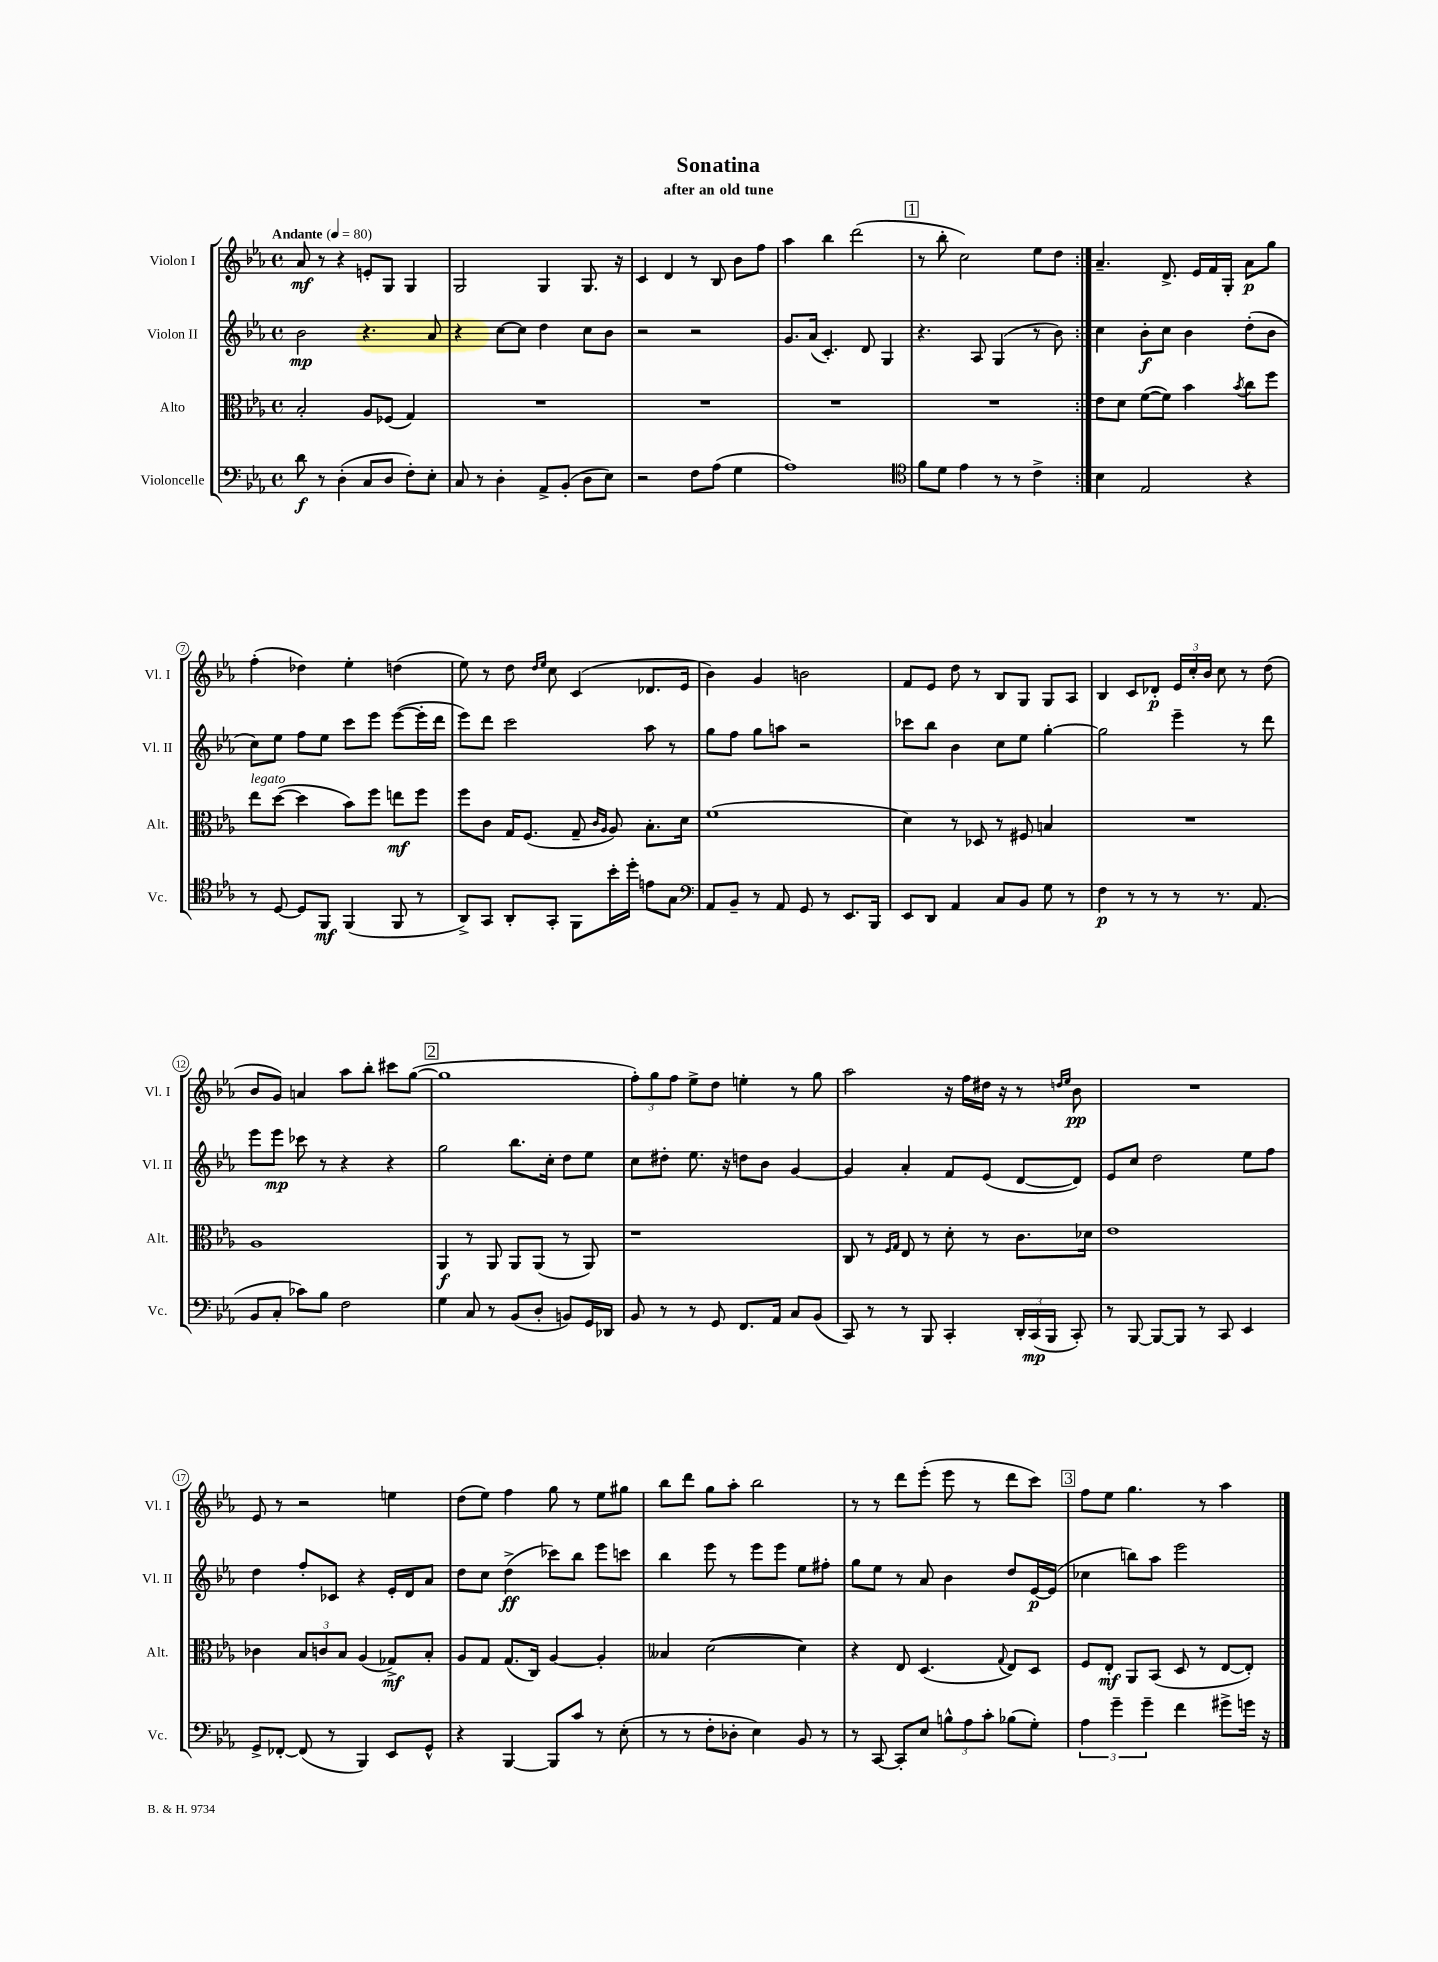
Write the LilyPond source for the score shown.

\header { title = "Sonatina" subtitle = "after an old tune" }
<<
\new StaffGroup <<
\new Staff = "s0" \with { instrumentName = "Violon I" shortInstrumentName = "Vl. I" } {
    \clef treble \key ees \major \defaultTimeSignature \time 4/4 \tempo "Andante" 4 = 80
    \autoBeamOff \repeat volta 2 { aes'8\mf r8 r4 e'8[-. g8] g4 |
    g2 g4 g8. r16 |
    c'4 d'4 r8 bes8 bes'8[ f''8] |
    aes''4 bes''4 d'''2( |
    \mark \markup { \box "1" } r8 bes''8-. c''2) ees''8[ d''8] | }
    aes'4.-- d'8.-> ees'16[ f'16 g16]-. aes'8[\p g''8] |
    f''4-.( des''4) ees''4-. d''4( |
    ees''8) r8 d''8 \grace { d''16[ ees''16] } c''8 c'4( des'8.[ ees'16] |
    bes'4) g'4 b'2 |
    f'8[ ees'8] d''8 r8 bes8[ g8] g8[ aes8] |
    bes4 c'8[ des'8]-.\p \tuplet 3/2 { ees'16[ c''16-. bes'16] } c''8 r8 d''8( |
    bes'8[ g'8]) a'4 aes''8[ bes''8]-. cis'''8[ g''8]~( |
    \mark \markup { \box "2" } g''1 |
    \tuplet 3/2 { f''8[-.) g''8 f''8] } ees''8[-> d''8] e''4-. r8 g''8 |
    aes''2 r16 f''16[ dis''16] r16 r8 \grace { d''16[ ees''16] } bes'8\pp |
    R1 |
    ees'8 r8 r2 e''4 |
    d''8[( ees''8]) f''4 g''8 r8 ees''8[ gis''8] |
    bes''8[ d'''8] g''8[ aes''8]-. bes''2 |
    r8 r8 d'''8[ ees'''8]-.( ees'''8 r8 d'''8[ c'''8]) |
    \mark \markup { \box "3" } f''8[ ees''8] g''4. r8 aes''4 \bar "|." |
}
\new Staff = "s1" \with { instrumentName = "Violon II" shortInstrumentName = "Vl. II" } {
    \clef treble \key ees \major \defaultTimeSignature \time 4/4
    \autoBeamOff \repeat volta 2 { bes'2\mp r4. aes'8 |
    r4 c''8[~ c''8] d''4 c''8[ bes'8] |
    r2 r2 |
    g'8.[ aes'16]( c'4.-.) d'8 g4 |
    \mark \markup { \box "1" } r4. aes8 g4( r8 bes'8) | }
    c''4 bes'8[-.\f c''8] bes'4 d''8[-.( bes'8] |
    c''8[) ees''8] f''8[ ees''8] c'''8[ ees'''8] ees'''8[~( ees'''16-. d'''16] |
    ees'''8[) d'''8] c'''2 aes''8 r8 |
    g''8[ f''8] g''8[ a''8] r2 |
    ces'''8[ bes''8] bes'4 c''8[ ees''8] g''4~-. |
    g''2 ees'''4-- r8 d'''8 |
    ees'''8[ ees'''8]\mp ces'''8 r8 r4 r4 |
    \mark \markup { \box "2" } g''2 bes''8.[ c''16]-. d''8[ ees''8] |
    c''8[ dis''8]-. ees''8. r16 d''8[ bes'8] g'4~ |
    g'4 aes'4-. f'8[ ees'8]( d'8[~ d'8]) |
    ees'8[ c''8] d''2 ees''8[ f''8] |
    d''4 f''8[-. ces'8] r4 ees'16[-. d'16 aes'8] |
    d''8[ c''8] d''4->\ff( ces'''8[) bes''8] ees'''8[ c'''8] |
    bes''4 ees'''8 r8 ees'''8[ ees'''8] ees''8[ fis''8]-. |
    g''8[ ees''8] r8 aes'8 bes'4 d''8[ ees'16~\p ees'16]( |
    \mark \markup { \box "3" } ces''4 b''8[) aes''8] ees'''2 \bar "|." |
}
\new Staff = "s2" \with { instrumentName = "Alto" shortInstrumentName = "Alt." } {
    \clef alto \key ees \major \defaultTimeSignature \time 4/4
    \autoBeamOff \repeat volta 2 { bes2-. aes8[ fes8]( g4) |
    R1 |
    R1 |
    R1 |
    \mark \markup { \box "1" } R1 | }
    ees'8[ d'8] f'8[~( f'8]) bes'4 \acciaccatura { bes'8 } c''8[ f''8] |
    ees''8[^\markup { \italic "legato" } d''8]~( d''4 bes'8[) f''8] e''8[\mf f''8] |
    f''8[ c'8] g16[ f8.]( g8-- \grace { c'16[ aes16] } aes8) bes8.[-. d'16] |
    f'1( |
    d'4) r8 des8 r8 fis8 b4 |
    R1 |
    aes1 |
    \mark \markup { \box "2" } aes,4\f r8 aes,8 aes,8[ aes,8]( r8 aes,8) |
    r1 |
    c8 r8 \grace { f16[ g16] } ees8 r8 d'8-. r8 c'8.[ des'16] |
    ees'1 |
    ces'4 \tuplet 3/2 { bes8[ c'8 bes8] } aes4( ges8[->\mf) bes8]-. |
    aes8[ g8] g8.[( c16]) aes4~ aes4-. |
    beses4 d'2~( d'4) |
    r4 ees8 d4.( \appoggiatura { g8 } ees8[) d8] |
    \mark \markup { \box "3" } f8[ ees8]-.\mf aes,8[ bes,8]( d8 r8 ees8[~ ees8]-.) \bar "|." |
}
\new Staff = "s3" \with { instrumentName = "Violoncelle" shortInstrumentName = "Vc." } {
    \clef bass \key ees \major \defaultTimeSignature \time 4/4
    \autoBeamOff \repeat volta 2 { d'8\f r8 d4-.( c8[ d8] f8[-.) ees8]-. |
    c8 r8 d4-. aes,8[-> bes,8]-.( d8[ ees8]) |
    r2 f8[ aes8]( g4 |
    aes1) |
    \mark \markup { \box "1" } \clef tenor f'8[ d'8] ees'4 r8 r8 c'4-> | }
    bes4 ees2 r4 |
    r8 d8~ d8[ f,8]\mf f,4( f,8 r8 |
    aes,8[->) g,8] aes,8[-. g,8]-. f,8[ bes'16-. d''16]-. e'8[ g8] |
    \clef bass aes,8[ bes,8]-- r8 aes,8 g,8 r8 ees,8.[ bes,,16] |
    ees,8[ d,8] aes,4 c8[ bes,8] g8 r8 |
    f4\p r8 r8 r8 r8. aes,8.( |
    bes,8[ c8]-. ces'8[) bes8] f2 |
    \mark \markup { \box "2" } g4 c8 r8 bes,8[( d8]-. b,8[) g,16 des,16] |
    bes,8 r8 r8 g,8 f,8.[ aes,16] c8[ bes,8]( |
    c,8) r8 r8 bes,,8 c,4-. \tuplet 3/2 { d,16[-. c,16\mp( bes,,16] } c,8-.) |
    r8 bes,,8~ bes,,8[~ bes,,8] r8 c,8 ees,4 |
    g,8[-> fes,8]~-. fes,8( r8 bes,,4) ees,8[ g,8]-^ |
    r4 bes,,4~ bes,,8[ c'8] r8 ees8-.( |
    r8 r8 f8[-. des8]-. ees4) bes,8 r8 |
    r8 c,8~ c,8[-. ees8] \tuplet 3/2 { b8[-^ aes8 c'8]-. } bes8[( g8]-.) |
    \mark \markup { \box "3" } \tuplet 3/2 { aes4 g'4-- g'4-- } f'4 gis'8[-> g'16] r16 \bar "|." |
}
>>
>>
\layout { \context { \Score \override BarNumber.stencil = #(make-stencil-circler 0.1 0.3 ly:text-interface::print) } }
